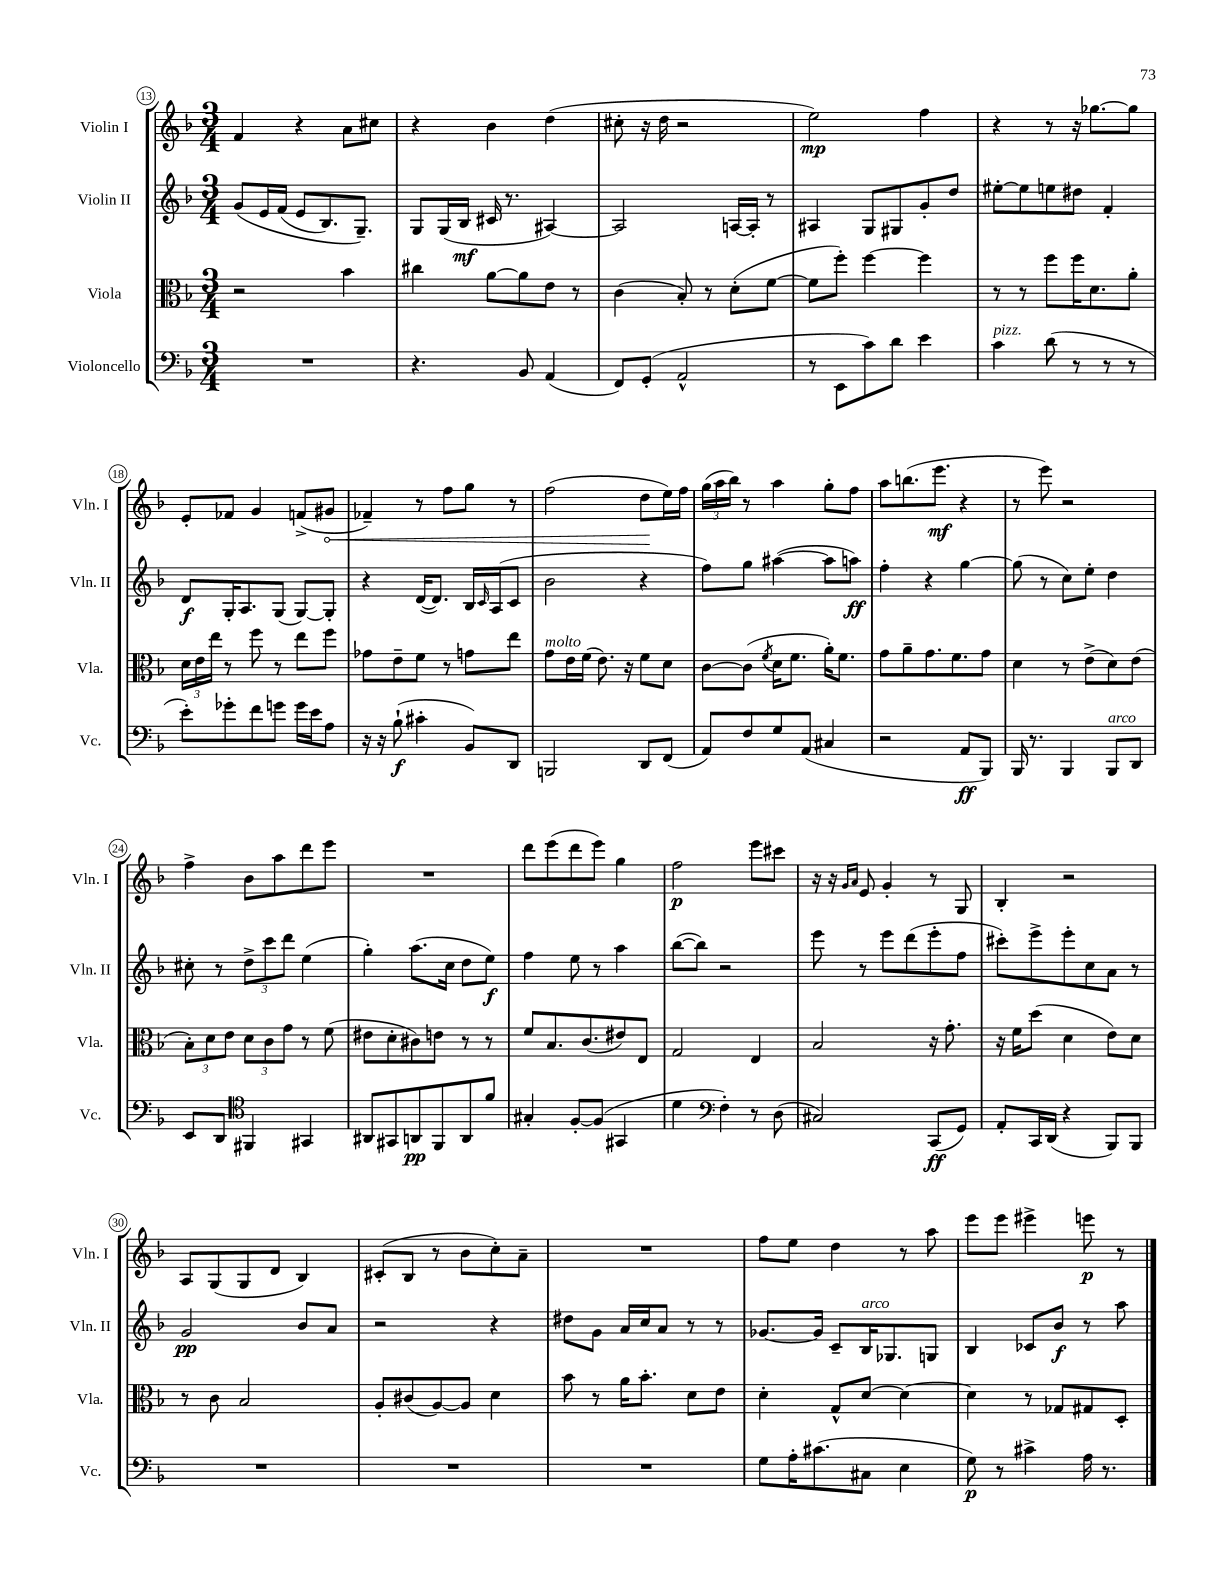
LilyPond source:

<<
\new StaffGroup <<
\new Staff = "s0" \with { instrumentName = "Violin I" shortInstrumentName = "Vln. I" } {
    \clef treble \key f \major \numericTimeSignature \time 3/4
    f'4 r4 a'8 cis''8 |
    r4 bes'4 d''4( |
    cis''8-. r16 d''16 r2 |
    e''2\mp) f''4 |
    r4 r8 r16 ges''8.~ ges''8 |
    e'8-. fes'8 g'4 f'8->( \once \override Hairpin.circled-tip = ##t gis'8\< |
    fes'4--) r8 f''8 g''8 r8 |
    f''2( d''8\! e''16) f''16 |
    \tuplet 3/2 { g''16( a''16 bes''16) } r8 a''4 g''8-. f''8 |
    a''8 b''8.( e'''8.\mf r4 |
    r8 e'''8) r2 |
    f''4-> bes'8 a''8 d'''8 e'''8 |
    R2. |
    d'''8 e'''8( d'''8 e'''8) g''4 |
    f''2\p e'''8 cis'''8 |
    r16 r16 \grace { g'16 a'16 } e'8 g'4-. r8 g8 |
    bes4-. r2 |
    a8 g8( g8 d'8 bes4) |
    cis'8-.( bes8 r8 bes'8 c''8-.) a'8-- |
    R2. |
    f''8 e''8 d''4 r8 a''8 |
    e'''8 e'''8 eis'''4-> e'''8\p r8 \bar "|." |
}
\new Staff = "s1" \with { instrumentName = "Violin II" shortInstrumentName = "Vln. II" } {
    \clef treble \key f \major \numericTimeSignature \time 3/4
    g'8\( e'16 f'16( e'8 bes8.) g8.--\) |
    g8 g16( bes16\mf cis'16 r8. ais4~) |
    ais2 a16~ a16-. r8 |
    ais4 g8 gis8 g'8-. d''8 |
    eis''8~-. eis''8 e''8 dis''8 f'4-. |
    d'8\f g16-. a8. g8( g8~) g8-. |
    r4 d'16~( d'8.) bes16 \grace { c'16 } a16( c'8 |
    bes'2 r4 |
    f''8) g''8 ais''4~( ais''8 a''8\ff) |
    f''4-. r4 g''4~ |
    g''8( r8 c''8) e''8-. d''4 |
    cis''8-. r8 \tuplet 3/2 { d''8-> c'''8 d'''8 } e''4( |
    g''4-.) a''8.( c''16 d''8 e''8\f) |
    f''4 e''8 r8 a''4 |
    bes''8~( bes''8) r2 |
    e'''8 r8 e'''8 d'''8( e'''8-. f''8 |
    cis'''8-.) e'''8-> e'''8-. c''8 a'8 r8 |
    g'2\pp bes'8 a'8 |
    r2 r4 |
    dis''8 g'8 a'16 c''16 a'8 r8 r8 |
    ges'8.~ ges'16 c'8-- bes16^\markup { \italic "arco" } ges8. g8 |
    bes4 ces'8 bes'8\f r8 a''8 \bar "|." |
}
\new Staff = "s2" \with { instrumentName = "Viola" shortInstrumentName = "Vla." } {
    \clef alto \key f \major \numericTimeSignature \time 3/4
    r2 bes'4 |
    cis''4 a'8~ a'8 e'8 r8 |
    c'4( bes8-.) r8 d'8-.( f'8~ |
    f'8 f''8-.) f''4~ f''4 |
    r8 r8 f''8 f''16 d'8. a'8-. |
    \tuplet 3/2 { d'16 e'16 e''16 } r8 f''8 r8 e''8 f''8 |
    ges'8 e'8-- f'8 r8 g'8 e''8 |
    g'8^\markup { \italic "molto" } e'16 f'16( e'8.) r16 f'8 d'8 |
    c'8~ c'8( \acciaccatura { f'8 } d'16 f'8. a'16-.) f'8. |
    g'8 a'8-- g'8. f'8. g'8 |
    d'4 r8 e'8->( d'8) e'8( |
    \tuplet 3/2 { bes8-.) d'8 e'8 } \tuplet 3/2 { d'8 c'8 g'8 } r8 f'8( |
    eis'8 d'8-. cis'8) e'8 r8 r8 |
    f'8 bes8. c'8.( eis'8) e8 |
    g2 e4 |
    bes2 r16 g'8.-. |
    r16 f'16 d''8( d'4 e'8) d'8 |
    r8 c'8 bes2 |
    a8-. cis'8( a8~) a8 d'4 |
    bes'8 r8 a'16 bes'8.-. d'8 e'8 |
    d'4-. g8-^ d'8~ d'4~ |
    d'4 r8 ges8 gis8 d8-. \bar "|." |
}
\new Staff = "s3" \with { instrumentName = "Violoncello" shortInstrumentName = "Vc." } {
    \clef bass \key f \major \numericTimeSignature \time 3/4
    R2. |
    r4. bes,8 a,4( |
    f,8) g,8-.( a,2-^ |
    r8 e,8 c'8) d'8 e'4 |
    c'4^\markup { \italic "pizz." } d'8( r8 r8 r8 |
    e'8-.) ges'8-. f'8 g'8 g'16 e'16 a8 |
    r16 r16 bes8-!\f( cis'4-. bes,8) d,8 |
    b,,2 d,8 f,8( |
    a,8) f8 g8 a,8( cis4 |
    r2 a,8\ff bes,,8) |
    bes,,16 r8. bes,,4 bes,,8^\markup { \italic "arco" } d,8 |
    e,8 d,8 \clef tenor fis,4 gis,4 |
    ais,8 gis,8 a,8\pp f,8 a,8 f'8 |
    gis4-. f8~-. f8( gis,4 |
    d'4 \clef bass f4-.) r8 d8( |
    cis2) c,8\ff( g,8) |
    a,8-. c,16 d,16( r4 bes,,8) bes,,8 |
    R2. |
    R2. |
    R2. |
    g8 a16-. cis'8.( cis8 e4 |
    g8\p) r8 cis'4-> a16 r8. \bar "|." |
}
>>
>>
\layout { \context { \Score currentBarNumber = #13 \override BarNumber.stencil = #(make-stencil-circler 0.1 0.3 ly:text-interface::print) } }
